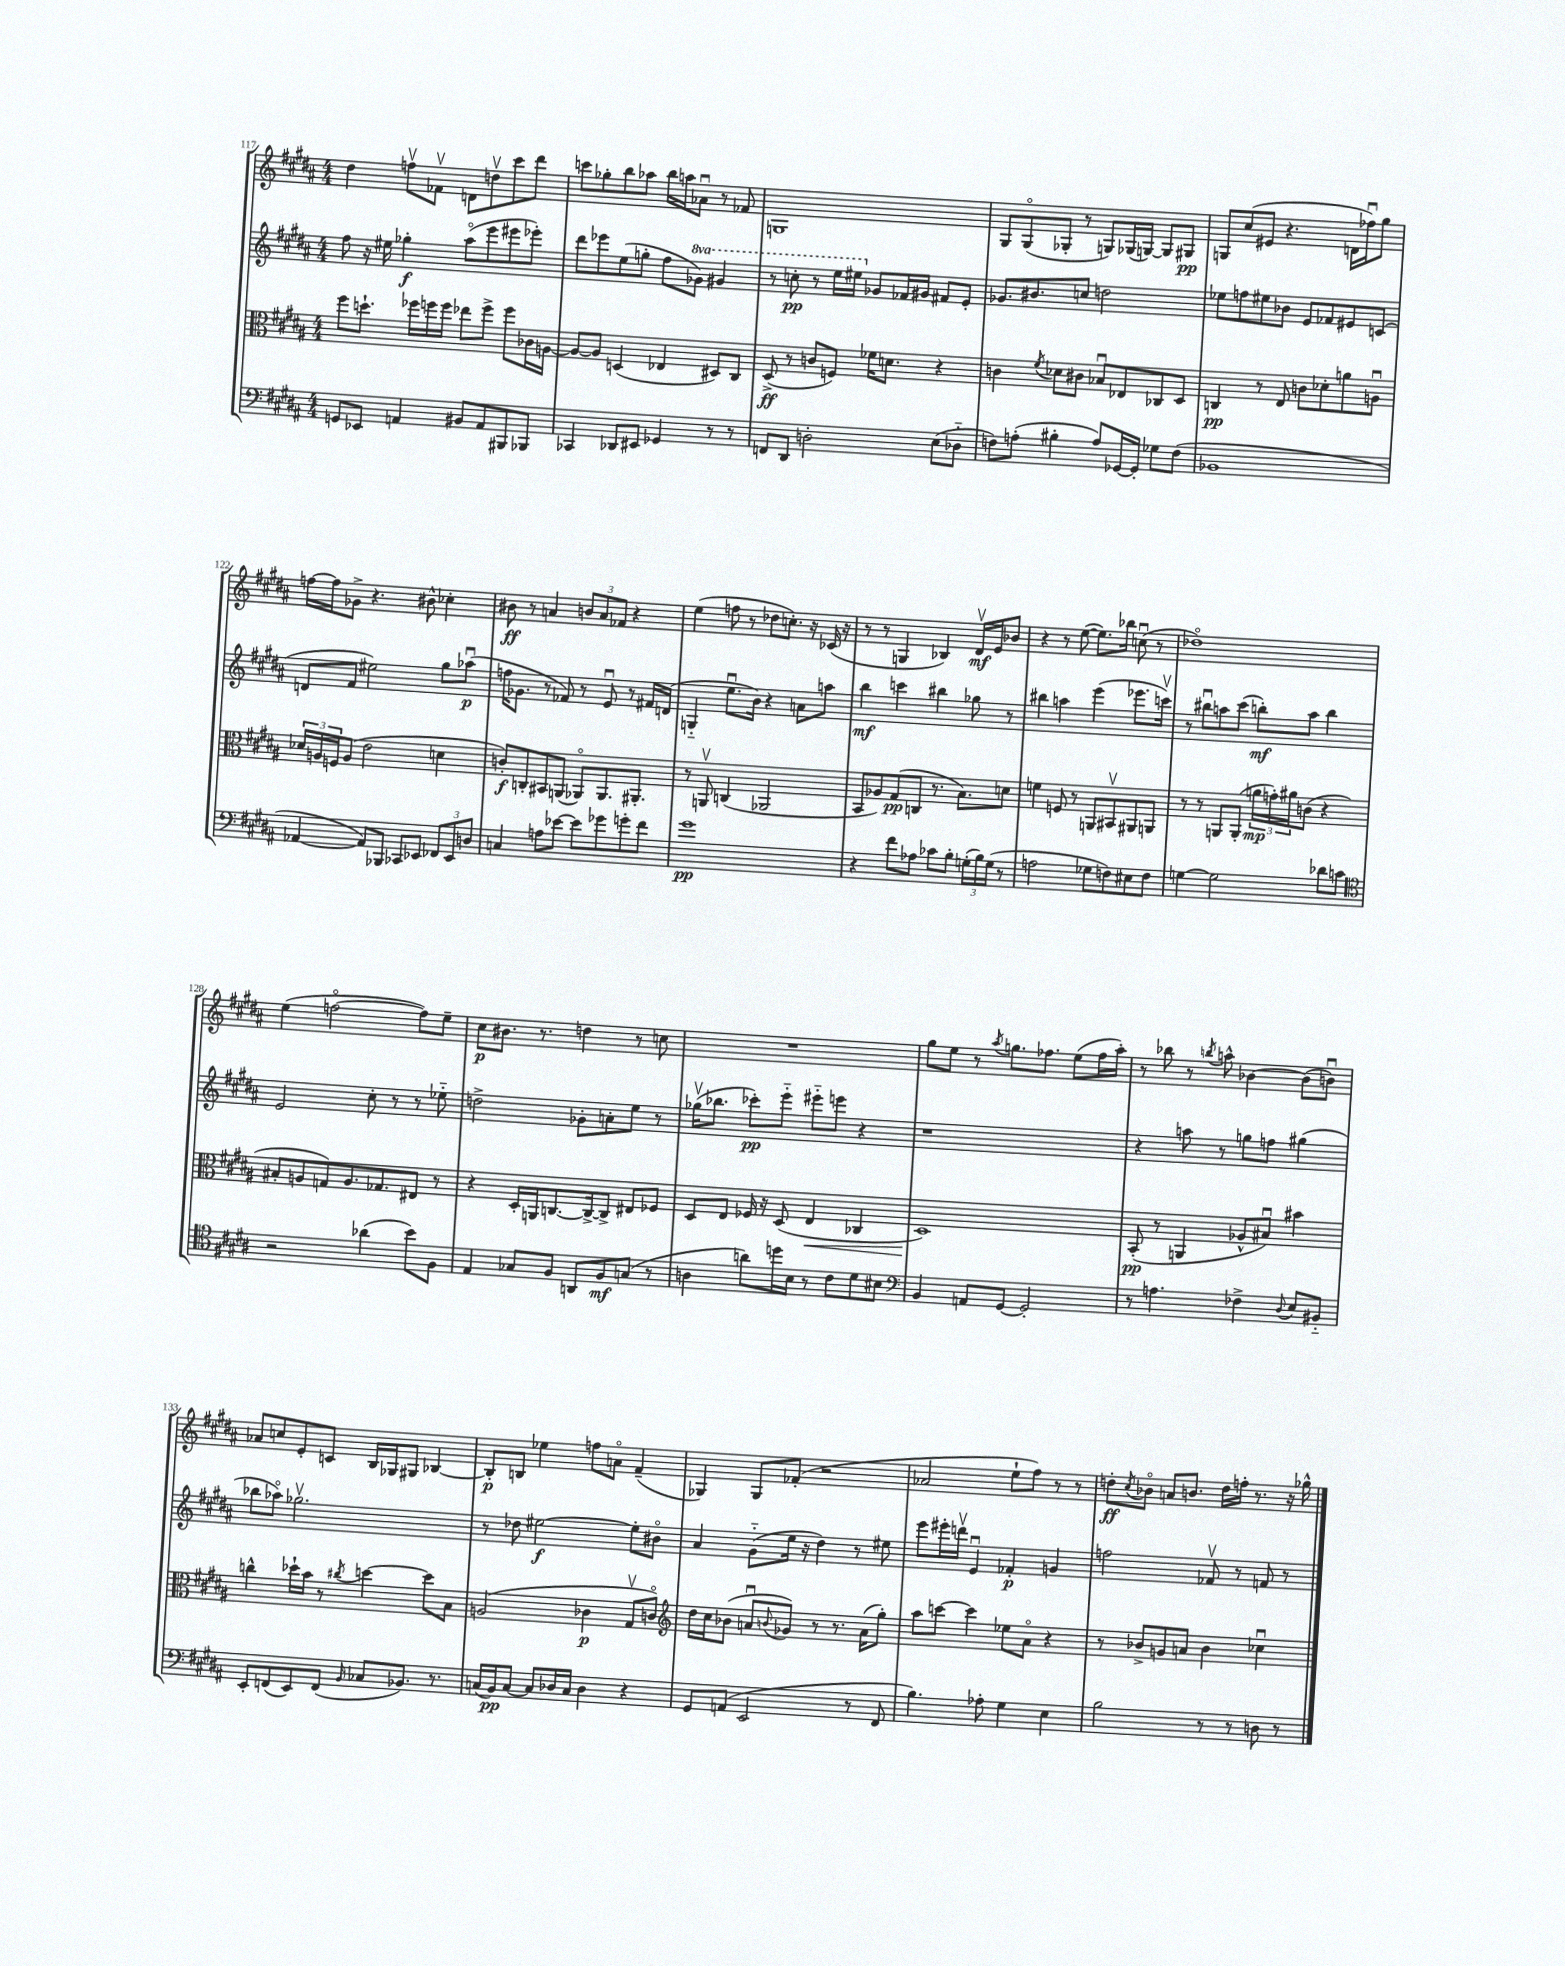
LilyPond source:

<<
\new StaffGroup <<
\new Staff = "s0" {
    \clef treble \key b \major \numericTimeSignature \time 4/4
    dis''4 f''8\upbow fes'8\upbow d'8 d''8\upbow cis'''8 dis'''8 |
    c'''8 ges''8-. b''8 aes''8 b''16 a''16 aes'8\downbow r8 fes'8 |
    g1 |
    gis8 gis8\flageolet( ges8-. r8 g8) ges16( g16~) g8 gis8\pp |
    g8 cis''8( eis'8 r4. d'16 fes''16\downbow) gis''8 |
    f''16~ f''16 ges'8-> r4. bis'8-^ ces''4-. |
    bis'8\ff r8 a'4 \tuplet 3/2 { b'8 a'8 fes'8 } r4 |
    e''4( f''8 r8 des''8 c''8.-.) r16 ces'16( r16 |
    r8 r8 g4 bes4) dis'16\upbow\mf e'16 bes'8 |
    r4 r8 e''8~( e''8.) bes''16 c''8\downbow( r8 |
    des''1\flageolet) |
    e''4( f''2~\flageolet f''8) e''8-- |
    cis''8\p bis'8. r8. d''4 r8 c''8 |
    R1 |
    gis''8 e''8 r8 \acciaccatura { ais''8 } g''8. fes''8. e''8( fes''16 ais''16-.) |
    r8 bes''8 r8 \acciaccatura { b''8 } a''8-^ bes'4~ bes'8( b'8\downbow) |
    aes'8 c''8 e'8-. c'8 b16 ges16 gis8 bes4~ |
    bes8-.\p b8 ees''4 f''8 a'8\flageolet fis'4--( |
    ges4) ges8 fes'8-.( r2 |
    aes'2 e''8-! fis''8) r8 r8 |
    d''8-.\ff \acciaccatura { cis''8 } bes'8\flageolet a'8 b'8. d''16 f''16-. r8. r16 ges''16-^ \bar "|." |
}
\new Staff = "s1" {
    \clef treble \key b \major \numericTimeSignature \time 4/4 \set Staff.ottavationMarkups = #ottavation-simple-ordinals
    fis''8 r16 eis''16 ges''4-.\f ais''8\flageolet( e'''8 eis'''8 ees'''8-.) |
    dis'''8 ees'''8 e''8( g''8-. fis''8 \ottava #1 ges''8) gis''4 |
    r8 c'''8-.\pp r8 e'''16 eis'''16 \ottava #0 ges'8 fes'16 gis'16 fis'8 e'8-. |
    ges'8. bis'8. c''8 d''2 |
    ees''8 f''8 eis''8 bes'8 e'8 fes'8 eis'8 c'8( |
    d'8 fis'8 eis''2) gis''8 aes''8\downbow\p( |
    f''16 ges'8. r8 fes'8) r8 e'8\downbow r8 fis'16 d'16( |
    g4-_ e''8.\downbow b'16) r4 a'8 a''8 |
    b''4\mf c'''4 bis''4 ges''8 r8 |
    bis''4 a''4 e'''4( ees'''8. c'''16\upbow) |
    r8 bis''8\downbow a''8 cis'''8( b''8-.\mf) a''8 b''4 |
    e'2 cis''8-. r8 r8 ees''8-_ |
    d''2-> ges'8-. a'8-. e''8 r8 |
    ges''16\upbow( bes''8. ces'''8-.\pp) e'''8-_ eis'''8-_ e'''8 r4 |
    r1 |
    r4 a''8 r8 g''8 f''8 gis''4( |
    bes''8 aes''8\flageolet) ges''2.\upbow |
    r8 des''8 eis''2~\f eis''8-. bis'8\flageolet |
    ais'4 gis'8-_( e''16 r16 dis''4) r8 eis''8 |
    e'''8 eis'''16-. d'''16\upbow e'4\downbow fes'4-.\p g'4 |
    f''2 fes'8\upbow r8 f'8 r8 \bar "|." |
}
\new Staff = "s2" {
    \clef alto \key b \major \numericTimeSignature \time 4/4
    fis''8 d''8.-! fes''16 f''16 f''16 ees''8 f''8-> f''8 ces'16 a16~ |
    a8~ a8 d4( ees4 dis8) cis8 |
    dis8->\ff( r8 c'8 f8) fes'16 d'8. r4 |
    c'4 \acciaccatura { fis'8 } des'8 cis'8 bes8\downbow ees8 ces8 dis8 |
    c4\pp r8 e8 c'8 des'8-. a'8 a8\downbow |
    \tuplet 3/2 { des'16 a16 f16 } a8( e'2 d'4 |
    c'8-.\f) c8-. bis,8 a,8( aes,8\flageolet) aes,8. ais,8.-. |
    r8 a,8\upbow c4( aes,2 |
    b,8 aes8) gis8\pp( c8 r8. b8.) d'8 |
    f'4 f8 r8 a,8 bis,8\upbow ais,8 a,8 |
    r8 r8 a,8 a,8-.( \tuplet 3/2 { a'16\mp g'16-.) ais'16 } c'8( r4 |
    bis8-. a8 g8) a8. ges8. eis8 r8 |
    r4 dis16-. a,16 c8.~ c16~-> c8-> eis8 fes8 |
    dis8 e8 fes16 r16 dis8( e4\< ces4 |
    dis1\!) |
    b,8-.\pp( r8 a,4 aes8-^ bis8\downbow) bis'4 |
    c''4-^ des''16-! b'16 r8 \acciaccatura { cis''8 } d''4~ d''8 b8 |
    a2( ces'4\p gis8\upbow c'8\flageolet) |
    \clef treble dis''16 cis''16 bes'8( a'8\downbow \appoggiatura { b'8 } ges'8) r8 r8. a'16( gis''8-.) |
    ais''8 c'''8~ c'''4 ees''8 ais'8\flageolet r4 |
    r8 bes'8-> g'8 a'8 bes'4 ces''4\downbow \bar "|." |
}
\new Staff = "s3" {
    \clef bass \key b \major \numericTimeSignature \time 4/4
    g,8 ees,8 a,4 bis,8 a,8 bis,,8 bes,,8 |
    ces,4 des,8 eis,8 ges,4 r8 r8 |
    f,8 dis,8 d2-. e8( des8-_ |
    f8) a8-.( bis4-. a8) ges,16~ ges,16-. ges8 f8( |
    bes,1 |
    aes,4~ aes,8) bes,,8 ces,8 ees,8 \tuplet 3/2 { fes,8 ees,8 d8 } |
    c4 a8 ees'8~ ees'8 ges'8 g'8-. fis'8 |
    gis'1\pp |
    r4 fis'8 aes8 ces'8 b8-. \tuplet 3/2 { g16-.( b16) g16( } r8 |
    a2 ges8 f8) eis8 f8 |
    g4~ g2 des'8 c'8 |
    \clef tenor r2 aes'4( b'8) fis8 |
    e4 ges8 fis8 a,8 fis8\mf g8( r8 |
    a4 a'8) d''16 b16 r8 cis'8 dis'8 bis8 |
    \clef bass b,4 a,8 gis,8~ gis,2-. |
    r8 a4. fes4-> \appoggiatura { dis8 } e8 bis,8-_ |
    e,8-. f,8( e,8) f,8( \grace { b,16 } ces8 bes,8.) r8. |
    c16( b,16\pp) c8~ c8 des16 c16 des4 r4 |
    gis,8 a,8( e,2 r8 fis,8 |
    b4.) aes8-. gis4 e4 |
    b2 r8 r8 d8 r8 \bar "|." |
}
>>
>>
\layout { \context { \Score currentBarNumber = #117 } }
